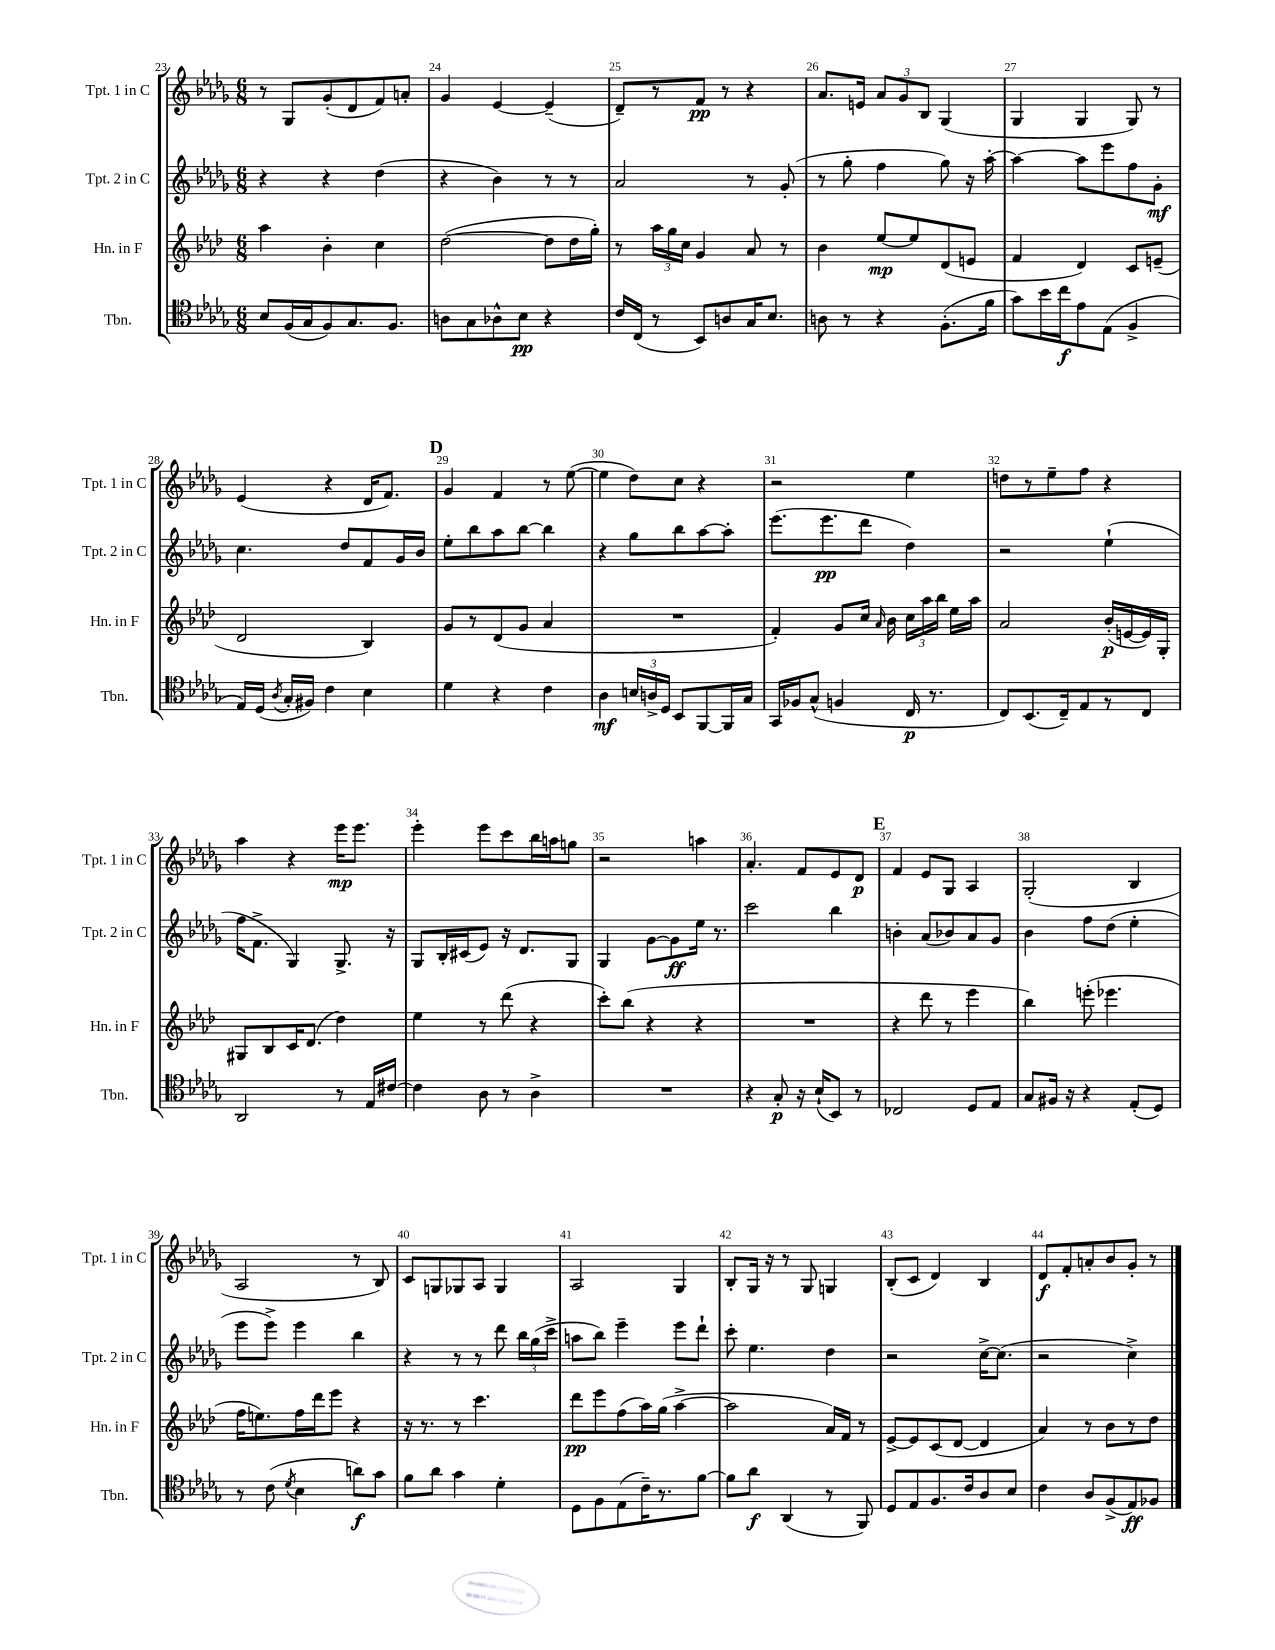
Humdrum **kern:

**kern	**dynam	**kern	**dynam	**kern	**dynam	**kern	**dynam
*part4	*part4	*part3	*part3	*part2	*part2	*part1	*part1
*staff4	*staff4	*staff3	*staff3	*staff2	*staff2	*staff1	*staff1
*I"Tbn.	*	*I"Hn. in F	*	*I"Tpt. 2 in C	*	*I"Tpt. 1 in C	*
*I'Tbn.	*	*I'Hn. in F	*	*I'Tpt. 2 in C	*	*I'Tpt. 1 in C	*
*clefC4	*	*clefG2	*	*clefG2	*	*clefG2	*
*k[b-e-a-d-g-]	*	*k[b-e-a-d-]	*	*k[b-e-a-d-g-]	*	*k[b-e-a-d-g-]	*
*M6/8	*	*M6/8	*	*M6/8	*	*M6/8	*
=23	=23	=23	=23	=23	=23	=23	=23
8B-/L	.	4aa-\	.	4r	.	8r	.
(16F/L	.	.	.	.	.	8G-/L	.
16G-/J	.	.	.	.	.	.	.
8F/)	.	4b-'\	.	4r	.	(8g-'/	.
8.G-/	.	.	.	.	.	8d-/	.
.	.	4cc\	.	(4dd-\	.	8f/)	.
8.F/J	.	.	.	.	.	.	.
.	.	.	.	.	.	8an'/J	.
=24	=24	=24	=24	=24	=24	=24	=24
8An\L	.	([2dd-\	.	4r	.	4g-/	.
8G-\	.	.	.	.	.	.	.
8A-X^^\	.	.	.	4b-\)	.	[4e-/	.
8B-\J	pp	.	.	.	.	.	.
4r	.	8dd-\L]	.	8r	.	(4e-~/]	.
.	.	16dd-\L	.	8r	.	.	.
.	.	16gg'\JJ)	.	.	.	.	.
=25	=25	=25	=25	=25	=25	=25	=25
16c/LL	.	8r	.	2a-/	.	8d-~/L)	.
(16C/JJ	.	.	.	.	.	.	.
8r	.	24aa-\LL	.	.	.	8r	.
.	.	24gg\	.	.	.	.	.
.	.	24cc\JJ	.	.	.	.	.
8BB-/L)	.	4g/	.	.	.	8f/J	pp
8An/	.	.	.	.	.	8r	.
16G-/K	.	8a-/	.	8r	.	4r	.
8.B-/J	.	.	.	.	.	.	.
.	.	8r	.	(8g-'/	.	.	.
=26	=26	=26	=26	=26	=26	=26	=26
8An\	.	4b-\	.	8r	.	8.a-/L	.
8r	.	.	.	8gg-'\	.	.	.
.	.	.	.	.	.	16en/Jk	.
4r	.	[8ee-/L	mp	4ff\	.	12a-/L	.
.	.	.	.	.	.	12g-/	.
.	.	8ee-/]	.	.	.	.	.
.	.	.	.	.	.	12B-/J	.
(8.F'\L	.	(8d-/	.	8gg-\)	.	(4G-/	.
.	.	8en/J	.	16r	.	.	.
16f\Jk	.	.	.	[16aa-'\	.	.	.
=27	=27	=27	=27	=27	=27	=27	=27
8g-\L)	.	4f/	.	4aa-\_	.	4G-/	.
16b-\L	.	.	.	.	.	.	.
16cc\J	f	.	.	.	.	.	.
8e-\	.	4d-/)	.	8aa-\L]	.	4G-/	.
(8E-\J	.	.	.	8eee-\	.	.	.
4F^/	.	8c/L	.	8ff\	.	8G-/)	.
.	.	(8en~/J	.	8g-'\J	mf	8r	.
!!LO:LB:g=z
=28	=28	=28	=28	=28	=28	=28	=28
16E-/LL)	.	2d-/	.	4.cc\	.	(4e-/	.
(16D-/JJ	.	.	.	.	.	.	.
8qA-/	.	.	.	.	.	.	.
16G-'/LL	.	.	.	.	.	.	.
16F#X/JJ)	.	.	.	.	.	.	.
4c\	.	.	.	.	.	4r	.
.	.	.	.	8dd-/L	.	.	.
4B-\	.	4B-/)	.	8f/	.	16d-/KL	.
.	.	.	.	.	.	8.f/J)	.
.	.	.	.	16g-/L	.	.	.
.	.	.	.	16b-/JJ	.	.	.
!!LO:REH:place=s1:t=D
=29	=29	=29	=29	=29	=29	=29	=29
4d-\	.	8g/L	.	8ee-'\L	.	4g-/	.
.	.	8r	.	8bb-\	.	.	.
4r	.	(8d-/	.	8aa-\	.	4f/	.
.	.	8g/J	.	[8bb-\J	.	.	.
4c\	.	4a-/	.	4bb-\]	.	8r	.
.	.	.	.	.	.	([8ee-\	.
=30	=30	=30	=30	=30	=30	=30	=30
4A-\	mf	2.r	.	4r	.	4ee-\]	.
24Bn/LL	.	.	.	8gg-\L	.	8dd-\L)	.
24An^/	.	.	.	.	.	.	.
24D-/JJ	.	.	.	.	.	.	.
8BB-/L	.	.	.	8bb-\	.	8cc\J	.
[8FF/	.	.	.	[8aa-\	.	4r	.
16FF/L]	.	.	.	8aa-'\J]	.	.	.
16G-/JJ	.	.	.	.	.	.	.
=31	=31	=31	=31	=31	=31	=31	=31
16GG-/LL	.	4f'/)	.	(8.eee-\L	.	2r	.
16F-X/J	.	.	.	.	.	.	.
(8G-^^/J	.	.	.	.	.	.	.
.	.	.	.	8.eee-\	pp	.	.
4Fn/	.	8g/L	.	.	.	.	.
.	.	16cc/Jk	.	8ddd-\J	.	.	.
.	.	16qqa-/	.	.	.	.	.
.	.	16b-\	.	.	.	.	.
16C/	p	24cc\LL	.	4dd-\)	.	4ee-\	.
.	.	24aa-\	.	.	.	.	.
8.r	.	.	.	.	.	.	.
.	.	24bb-\JJ	.	.	.	.	.
.	.	16ee-\LL	.	.	.	.	.
.	.	16aa-\JJ	.	.	.	.	.
=32	=32	=32	=32	=32	=32	=32	=32
8C/L)	.	2a-/	.	2r	.	8ddn\L	.
(8.BB-/	.	.	.	.	.	8r	.
.	.	.	.	.	.	8ee-~\	.
16C~/k)	.	.	.	.	.	.	.
8E-/	.	.	.	.	.	8ff\J	.
8r	.	(16b-'/LL	p	(4ee-`\	.	4r	.
.	.	[16en/	.	.	.	.	.
8C/J	.	16e/])	.	.	.	.	.
.	.	16G'/JJ	.	.	.	.	.
!!LO:LB:g=z
=33	=33	=33	=33	=33	=33	=33	=33
2AA-/	.	8G#X/L	.	16ff\KL	.	4aa-\	.
.	.	.	.	8.f^\J	.	.	.
.	.	8B-/	.	.	.	.	.
.	.	16c/K	.	4G-/)	.	4r	.
.	.	(8.d-/J	.	.	.	.	.
8r	.	4dd-\)	.	8.G-^/	.	16eee-\KL	mp
.	.	.	.	.	.	8.eee-\J	.
16E-/LL	.	.	.	.	.	.	.
[16c#X/JJ	.	.	.	16r	.	.	.
=34	=34	=34	=34	=34	=34	=34	=34
4c#\]	.	4ee-\	.	8G-/L	.	4eee-'\	.
.	.	.	.	16B-'/L	.	.	.
.	.	.	.	(16c#X/J	.	.	.
8A-\	.	8r	.	8e-/J)	.	8eee-\L	.
8r	.	(8ddd-\	.	16r	.	8ccc\	.
.	.	.	.	8.d-/L	.	.	.
4A-^\	.	4r	.	.	.	16bb-\L	.
.	.	.	.	.	.	16aan\J	.
.	.	.	.	8G-/J	.	8ggn\J	.
=35	=35	=35	=35	=35	=35	=35	=35
2.r	.	8ccc'\L)	.	4G-/	.	2r	.
.	.	(8bb-\J	.	.	.	.	.
.	.	4r	.	[8g-\L	.	.	.
.	.	.	.	8g-\]	ff	.	.
.	.	4r	.	16ee-\Jk	.	4aan\	.
.	.	.	.	8.r	.	.	.
=36	=36	=36	=36	=36	=36	=36	=36
4r	.	2.r	.	2ccc\	.	4.a-'/	.
8G-'/	p	.	.	.	.	.	.
16r	.	.	.	.	.	8f/L	.
(16B-`/KL	.	.	.	.	.	.	.
8BB-/J)	.	.	.	4bb-\	.	8e-/	.
8r	.	.	.	.	.	8d-/J	p
!!LO:REH:place=s1:t=E
=37	=37	=37	=37	=37	=37	=37	=37
2C-X/	.	4r	.	4bn'\	.	4f/	.
.	.	8ddd-\	.	(8a-/L	.	8e-/L	.
.	.	8r	.	8b-X/)	.	8G-/J	.
8D-/L	.	4eee-\	.	8a-/	.	4A-/	.
8E-/J	.	.	.	8g-/J	.	.	.
=38	=38	=38	=38	=38	=38	=38	=38
8G-/L	.	4bb-\)	.	4b-\	.	(2G-'/	.
16F#X/Jk	.	.	.	.	.	.	.
16r	.	.	.	.	.	.	.
4r	.	(8eeen'\	.	8ff\L	.	.	.
.	.	4.eee-X\	.	(8dd-\J	.	.	.
(8E-'/L	.	.	.	4ee-'\	.	4B-/	.
8D-/J)	.	.	.	.	.	.	.
!!LO:LB:g=z
=39	=39	=39	=39	=39	=39	=39	=39
8r	.	16ff\KL	.	8eee-\L	.	2A-/	.
.	.	8.een\)	.	.	.	.	.
(8c\	.	.	.	8eee-^\J)	.	.	.
8qd-/	.	.	.	.	.	.	.
4B-\	.	16ff\L	.	4eee-\	.	.	.
.	.	16ddd-\J	.	.	.	.	.
.	.	8eee-\J	.	.	.	.	.
8an\L)	f	4r	.	4bb-\	.	8r	.
8g-\J	.	.	.	.	.	8B-/)	.
=40	=40	=40	=40	=40	=40	=40	=40
8f\L	.	16r	.	4r	.	8c/L	.
.	.	8.r	.	.	.	.	.
8a-\J	.	.	.	.	.	8Gn/	.
4g-\	.	8r	.	8r	.	8G-X/	.
.	.	4.ccc\	.	8r	.	8A-/J	.
4d-'\	.	.	.	8ddd-\	.	4G-/	.
.	.	.	.	24bb-\LL	.	.	.
.	.	.	.	(24gg-\	.	.	.
.	.	.	.	24ccc^\JJ	.	.	.
=41	=41	=41	=41	=41	=41	=41	=41
8D-\L	.	8ddd-\L	pp	8aan\L	.	2A-/	.
8F\	.	8eee-\	.	8bb-\J)	.	.	.
(8E-\	.	(8ff\	.	4eee-~\	.	.	.
16c~\K)	.	16aa-\L)	.	.	.	.	.
8.r	.	(16gg\JJ	.	.	.	.	.
.	.	[4aa-^\	.	8eee-\L	.	4G-/	.
[8f\J	.	.	.	8ddd-`\J	.	.	.
=42	=42	=42	=42	=42	=42	=42	=42
8f\L]	.	2aa-\]	.	8ccc'\	.	8B-'/L	.
8a-\J	f	.	.	4.ee-\	.	16G-/Jk	.
.	.	.	.	.	.	16r	.
(4AA-/	.	.	.	.	.	8r	.
.	.	.	.	.	.	8G-/	.
8r	.	16a-/LL)	.	4dd-\	.	4Gn/	.
.	.	16f/JJ	.	.	.	.	.
8FF/)	.	8r	.	.	.	.	.
=43	=43	=43	=43	=43	=43	=43	=43
8D-/L	.	[8e-^/L	.	2r	.	(8B-'/L	.
8E-/	.	8e-/]	.	.	.	8c/J	.
8.F/	.	(8c/	.	.	.	4d-/)	.
.	.	[8d-/J	.	.	.	.	.
16c/k	.	.	.	.	.	.	.
8A-/	.	4d-/]	.	[16cc^\KL	.	4B-/	.
.	.	.	.	(8.cc\J]	.	.	.
8B-/J	.	.	.	.	.	.	.
=44	=44	=44	=44	=44	=44	=44	=44
4c\	.	4a-/)	.	2r	.	8d-/L	f
.	.	.	.	.	.	8f'/	.
8A-/L	.	8r	.	.	.	8an'/	.
(8F^/	.	8b-\L	.	.	.	8b-/	.
8E-/)	ff	8r	.	4cc^\)	.	8g-'/J	.
8F-X/J	.	8dd-\J	.	.	.	8r	.
==	==	==	==	==	==	==	==
*-	*-	*-	*-	*-	*-	*-	*-
